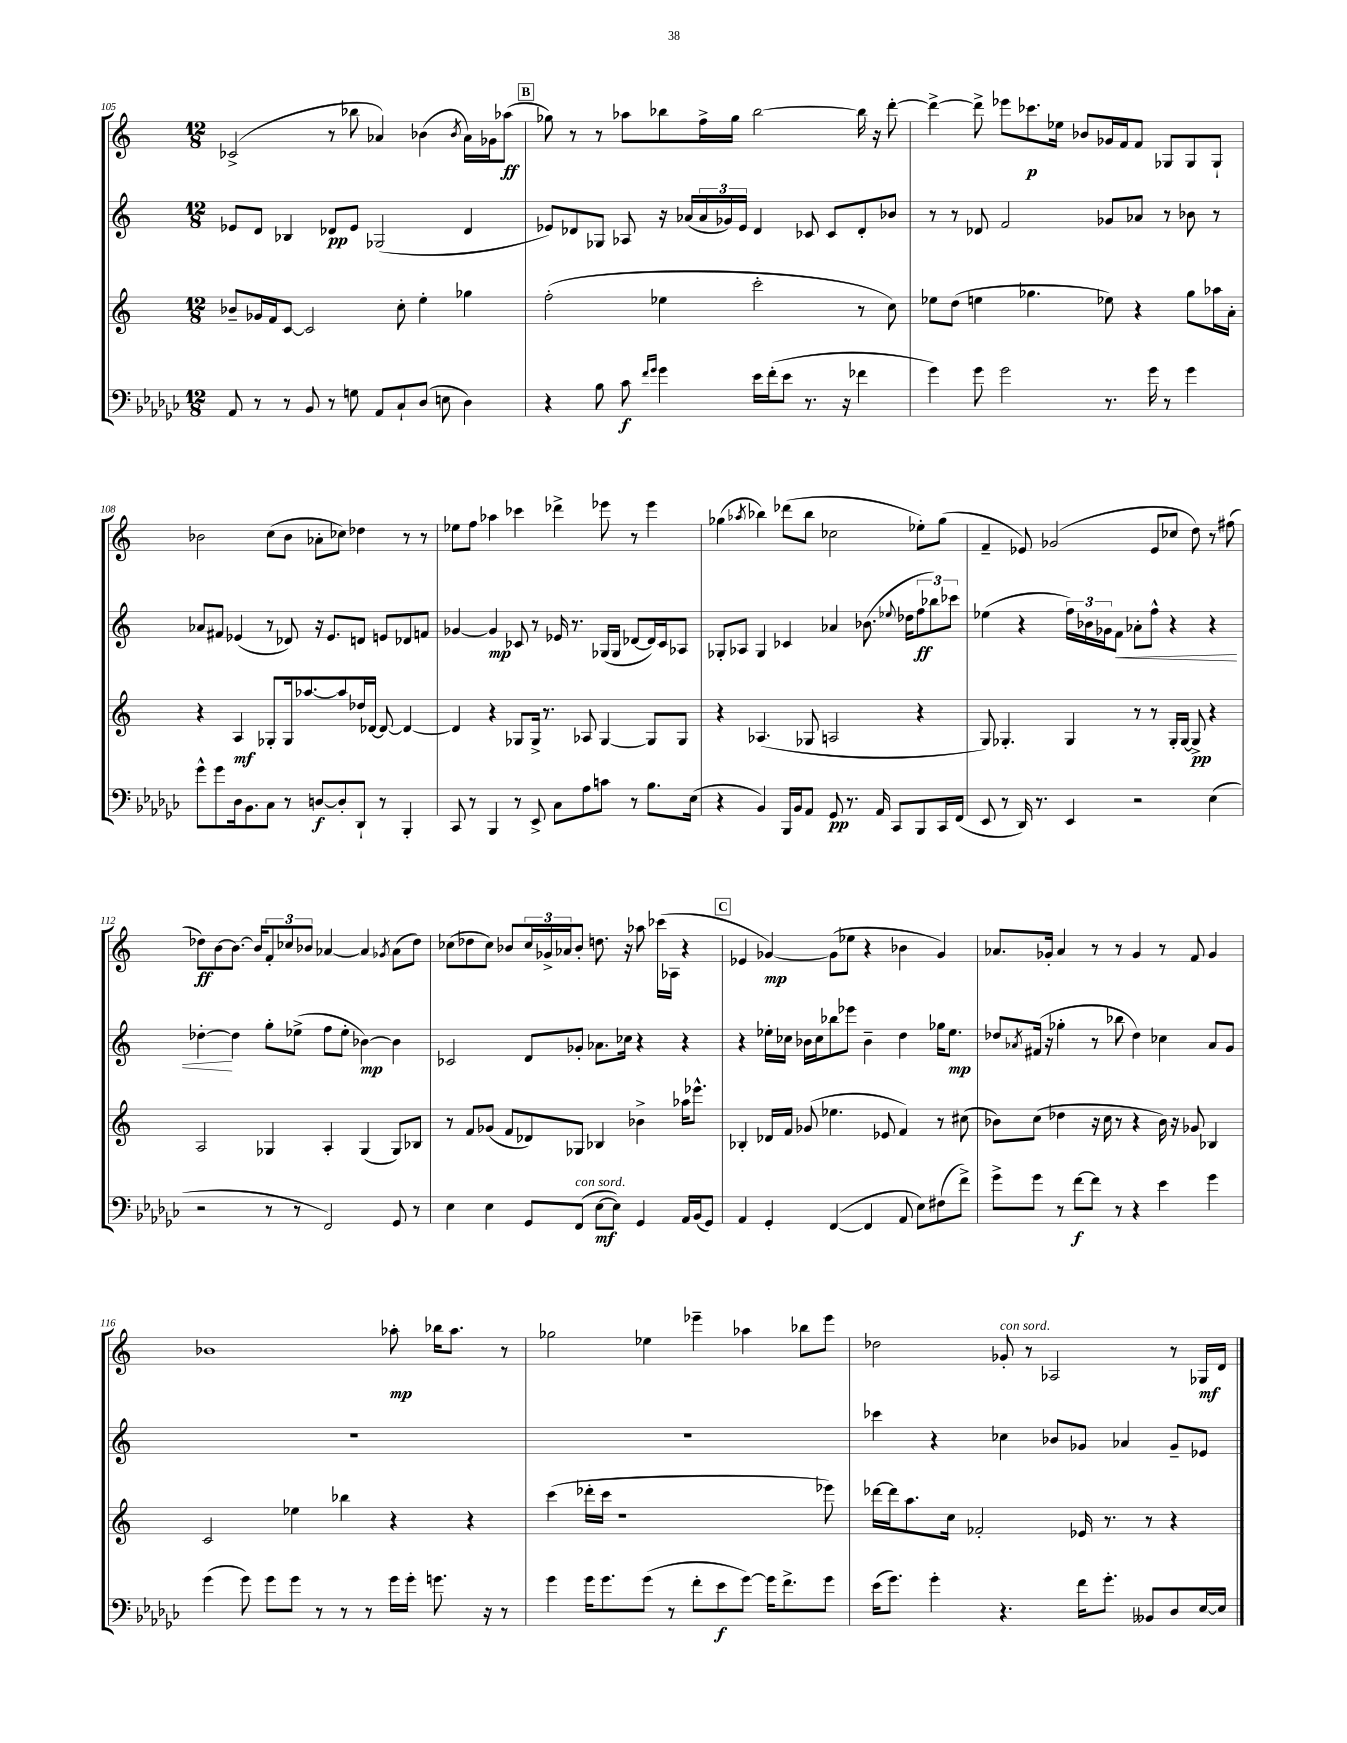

**kern	**kern	**kern	**kern
*staff4	*staff3	*staff2	*staff1
*clefF4	*clefG2	*clefG2	*clefG2
*k[b-e-a-d-g-c-]	*k[]	*k[]	*k[]
*M12/8	*M12/8	*M12/8	*M12/8
8AA-	8b-~	8e-	(2c-^
8r	16g-	8d	.
.	16f	.	.
8r	[8c	4B-	.
8BB-	2c]	.	.
8r	.	8d-	8r
8G	.	8e-	8bb-
8AA-	.	(2G-	4a-)
8C-`	8cc'	.	.
(8D-	4ee'	.	(4b-
8E	.	.	.
.	.	.	8qb-
4D-)	4gg-	4d-	16a-)
.	.	.	16g-
.	.	.	(8aa-
=	=	=	=
4r	(2ff'	8e-)	8gg-)
.	.	8d-	8r
8B-	.	8G-	8r
8c-	.	8A-	8aa-
16qqf	.	.	.
16qqg-	.	.	.
4g-	4ee-	16r	8bb-
.	.	(16a-	.
.	.	24a-	16ff^
.	.	24g-)	.
.	.	.	16gg-
.	.	24e-	.
16e-	2ccc'	4d-	[2bb-
(16f'	.	.	.
8e-	.	.	.
8.r	.	8c-	.
.	.	8c-	.
16r	.	.	.
4f-	8r	8d-'	16bb-]
.	.	.	16r
.	8cc)	8b-	[8ddd'
=	=	=	=
4g-)	8ee-	8r	4ddd^_
.	(8dd	8r	.
8g-	4ee	8d-	8ddd^]
2g-	.	2f	8eee-
.	4.gg-	.	8.ccc-
.	.	.	16ee-
.	.	.	8b-
8.r	8ee-)	8g-	16g-
.	.	.	16f
.	4r	8a-	8f
16g-	.	.	.
8r	.	8r	8G-
4g-	8gg-	8b-	8G-
.	16aa-	8r	8G-`
.	16a'	.	.
=	=	=	=
8g-^^	4r	8a-	2b-
8g-	.	8f#	.
16D-	4A	(4e-	.
8.BB-	.	.	.
8C-	8G-'	8r	(8cc
8r	16G-	8d-)	8b-
.	[8.aa-	.	.
[8D	.	16r	8a-'
.	.	8.e-	.
8D']	8aa-]	.	8cc-)
8DD-`	16dd-	8d	4dd-
.	[16d-	.	.
8r	8d-_	8e	.
4BBB-'	4d-_	8d-	8r
.	.	8f	8r
=	=	=	=
8CC-	4d-]	[4g-	8ee-
8r	.	.	8ff
4BBB-	4r	4g-]	4aa-
8r	8G-	8c-	4ccc-
8EE-^	16G-^	8r	.
.	8.r	.	.
8C-	.	16e-	4ddd-^
.	.	8.r	.
8A-	8A-	.	.
8c	[4G-	(16G-	8eee-
.	.	16G-	.
8r	.	[8d-	8r
8.B-	8G-]	16d-])	4eee-
.	.	16c-	.
.	8G-	8A-	.
(16E-	.	.	.
=	=	=	=
4r	4r	8G-'	(4gg-
.	.	8A-	.
.	.	.	8qaa-
4BB-)	(4.A-	4G-	4bb-)
16BBB-	.	4c-	(8ddd-
16BB-	.	.	.
8AA-	8G-	.	8bb-
8GG-	2A	4a-	2cc-
8.r	.	.	.
.	.	(8.b-	.
16AA-	.	.	.
8CC-	.	.	.
.	.	8qqee-	.
.	.	16dd-	.
8BBB-	4r	12ff	8ee-')
.	.	12bb-)	.
16CC-	.	.	(8gg-
.	.	12ccc-	.
(16FF	.	.	.
=	=	=	=
8EE-	8G)	(4ee-	4f~
8r	4.G-'	.	.
16DD-)	.	4r	8e-)
8.r	.	.	.
.	.	.	(2g-
4EE-	4G-	24ff)	.
.	.	24b-	.
.	.	24g-	.
.	.	8f	.
2r	8r	8a-'	.
.	8r	8ff^^	8e-
.	16G-'	4r	8cc-
.	[16G-	.	.
.	8G-^]	.	8dd)
(4E-	4r	4r	8r
.	.	.	(8ff#
=	=	=	=
2r	2A	[4dd-'	8dd-)
.	.	.	[8b
.	.	4dd-]	8.b_
.	.	.	16b]
8r	4G-	8gg'	12f'
.	.	.	12cc-
8r	.	(8ee-^	.
.	.	.	12b-
2FF)	4A'	8ff	[4a-
.	.	8ee-'	.
.	(4G-	[4b-)	4a-]
.	.	.	8qg-
8GG-	8G-)	4b-]	(8a-
8r	8B-	.	8dd-)
=	=	=	=
4E-	8r	2c-	(8cc-
.	8f	.	8dd-
4E-	(8g-	.	8cc-)
.	8f	.	8b-
8GG-	8d-)	8d	24cc-
.	.	.	24g-^
.	.	.	24a-
(8FF	8G-	8g-'	8b-'
[8E-	4B-	8.a-	8.dd
8E-])	.	.	.
.	.	16cc-	16r
4GG-	4b-^	4r	8aa-
.	.	.	(16ccc-
.	.	.	16A-
16AA-	16aa-	4r	4r
(16BB-	8.eee-^^	.	.
8GG-)	.	.	.
=	=	=	=
4AA-	4B-'	4r	4e-
4GG-'	16d-	16ee-'	[4g-)
.	16f	16cc-	.
.	(8g-	16b-	.
.	.	16cc-	.
([4FF	4.ee-	8bb-	(8g-]
.	.	8eee-	8ee-
4FF]	.	4b-~	4r
.	8e-	.	.
8AA-	4f)	4dd	4b-
8E-)	.	.	.
(8F#	8r	16gg-	4g-)
.	.	8.ee-	.
8f^)	(8cc#	.	.
=	=	=	=
8g-^	8b-)	8dd-	8.a-
.	.	8qa-	.
8g-	(8cc	(16f#	.
.	.	16r	16g-'
8r	4dd-	4gg-'	4a-
[8f	.	.	.
8f]	16r	8r	8r
.	16cc	.	.
8r	8r	8bb-	8r
4r	4r	4dd-)	4g-
4e-	16b-)	4cc-	8r
.	16r	.	.
.	8g-	.	8f
4g-	4B-	8a-	4g-
.	.	8g	.
=	=	=	=
(4g-	2c	1.r	1b-
8g-)	.	.	.
8g-	.	.	.
8g-	4ee-	.	.
8r	.	.	.
8r	4bb-	.	.
8r	.	.	.
16g-	4r	.	8aa-'
16g-'	.	.	.
8.g	.	.	16bb-
.	.	.	8.aa-
.	4r	.	.
16r	.	.	.
8r	.	.	8r
=	=	=	=
4g-	(4ccc	1.r	2gg-
16g-	16ddd-'	.	.
8.g-	16ccc	.	.
.	1r	.	.
(8g-	.	.	4ee-
8r	.	.	.
8f'	.	.	4eee-~
8e-	.	.	.
[8g-)	.	.	4aa-
16g-]	.	.	.
8.f^	.	.	.
.	.	.	8bb-
8g-	8eee-)	.	8eee-
=	=	=	=
(16e-	[16ddd-	4ccc-	2dd-
8.g-)	16ddd-]	.	.
.	8.aa	.	.
4g-'	.	4r	.
.	16cc	.	.
.	2f-'	.	.
4.r	.	4cc-	8g-'
.	.	.	8r
.	.	8b-	2A-
16f	16e-	8g-	.
8.g-'	8.r	.	.
.	.	4a-	.
8BB--	8r	.	.
8D-	4r	8g-~	8r
[16E-	.	8e-	16G-
16E-]	.	.	16d
==	==	==	==
*-	*-	*-	*-
